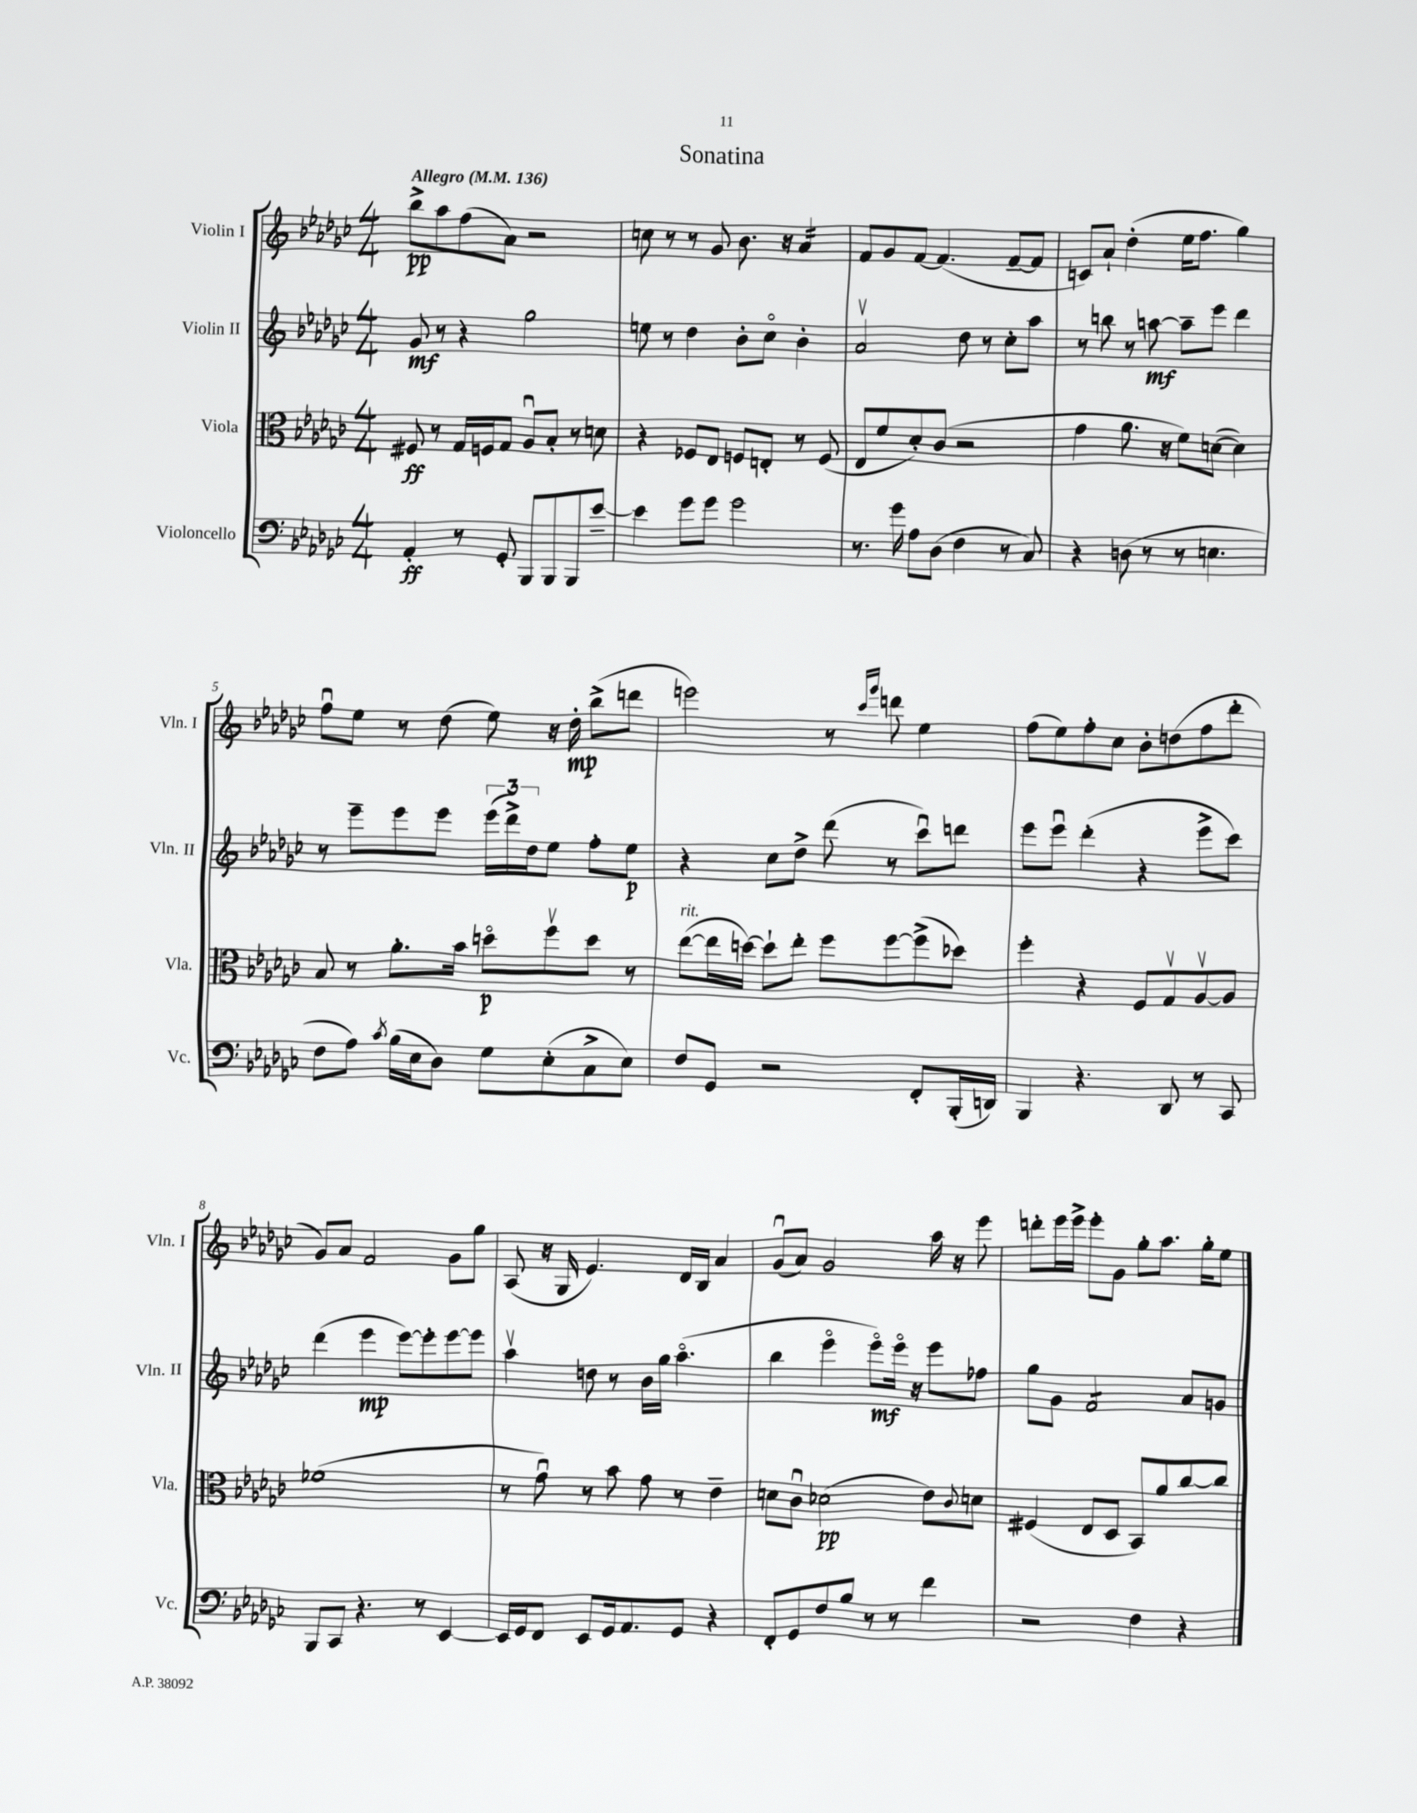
\header { title = "Sonatina" }
<<
\new StaffGroup <<
\new Staff = "s0" \with { instrumentName = "Violin I" shortInstrumentName = "Vln. I" } {
    \clef treble \key ges \major \numericTimeSignature \time 4/4 \tempo "Allegro" 4 = 136
    bes''8->\pp aes''8 f''8( aes'8) r2 |
    c''8 r8 r8 ges'8 bes'8. r16 aes'4:16 |
    f'8 ges'8 f'8~ f'4.( f'8~-- f'8 |
    c'8) aes'8-! des''4-.( ees''16 f''8. ges''4) |
    f''8\downbow ees''8 r8 des''8( ees''8) r16 des''16-.\mp bes''8->( d'''8 |
    e'''2) r8 \grace { ces'''16 ges'''16 } d'''8 ees''4 |
    f''8( ees''8) f''8-. ces''8 bes'8-. d''8( f''8 des'''8-. |
    ges'8) aes'8 f'2 ges'8 ges''8 |
    aes8( r16 ges16 ees'4.) des'16 bes16 aes'4 |
    ges'8\downbow( aes'8) ges'2 aes''16 r16 ees'''8 |
    d'''8-. ees'''16 ees'''16-> ees'''8-. ges'8 ges''8-. aes''8. ges''16-. ees''8 \bar "|." |
}
\new Staff = "s1" \with { instrumentName = "Violin II" shortInstrumentName = "Vln. II" } {
    \clef treble \key ges \major \numericTimeSignature \time 4/4
    ges'8\mf r8 r4 ges''2 |
    e''8 r8 des''4 bes'8-. ces''8\flageolet bes'4-. |
    aes'2\upbow des''8 r8 ces''8-. aes''8 |
    r8 b''8 r8 a''8~\mf a''8-- ees'''8 des'''4 |
    r8 ees'''8-- ees'''8 ees'''8 \tuplet 3/2 { ees'''16( des'''16->) des''16 } ees''8 f''8-. ees''8\p |
    r4 ces''8 des''8-> des'''8( r8 ces'''8\downbow) d'''8 |
    ees'''8 ees'''8\downbow des'''4-.( r4 ees'''8-> ces'''8) |
    des'''4( ees'''4\mp ees'''8~) ees'''8-. ees'''8~ ees'''8 |
    aes''4\upbow d''8 r8 bes'16 ges''16 aes''4.\flageolet( |
    bes''4 ees'''4\flageolet ees'''8\flageolet\mf) ees'''16\flageolet r16 ees'''8 fes''8 |
    ges''8 ges'8 f'2:8 aes'8 g'8 \bar "|." |
}
\new Staff = "s2" \with { instrumentName = "Viola" shortInstrumentName = "Vla." } {
    \clef alto \key ges \major \numericTimeSignature \time 4/4
    fis8\ff r8 ges16 f16 ges8 aes8\downbow bes8-. r8 d'8 |
    r4 fes8 ees8 f8 e8-. r8 f8( |
    ees8 f'8 des'8-.) ces'8( r2 |
    ges'4 aes'8. r16 f'8) d'8~( d'4) |
    bes8 r8 aes'8.-. bes'16 d''8\flageolet\p f''8\upbow d''8 r8 |
    ees''8~^\markup { \italic "rit." }( ees''16 d''16~) d''8-! ees''8-. f''8 f''8~ f''8->( des''8) |
    f''4-. r4 f8 ges8\upbow aes8~\upbow aes8 |
    fes'1( |
    r8 ges'8\downbow) r8 bes'8 ges'8 r8 ees'4-- |
    d'8 ces'8\downbow des'2\pp( ees'8) \appoggiatura { ces'8 } d'8 |
    fis4( ees8 des8 bes,8) aes'8 ces''8~ ces''8 \bar "|." |
}
\new Staff = "s3" \with { instrumentName = "Violoncello" shortInstrumentName = "Vc." } {
    \clef bass \key ges \major \numericTimeSignature \time 4/4
    aes,4-.\ff r8 ges,8-. bes,,8 bes,,8 bes,,8 ees'8~-- |
    ees'4 ges'8 ges'8 ges'2 |
    r8. ges'16 aes8 des8( f4 r8 ces8) |
    r4 d8( r8 r8 e4. |
    f8 aes8) \acciaccatura { ces'8 } bes16( ees16 des8) ges8 ees8-.( ces8-> ees8) |
    f8 ges,8 r2 f,8-. bes,,16-.( d,16) |
    bes,,4 r4. des,8 r8 ces,8 |
    bes,,8 ces,8 r4. r8 ees,4~ |
    ees,16 ges,16 f,8 ees,8 ges,16 aes,8. ges,8 r4 |
    f,8-. ges,8 f8 bes8 r8 r8 f'4 |
    r2 f4 r4 \bar "|." |
}
>>
>>
